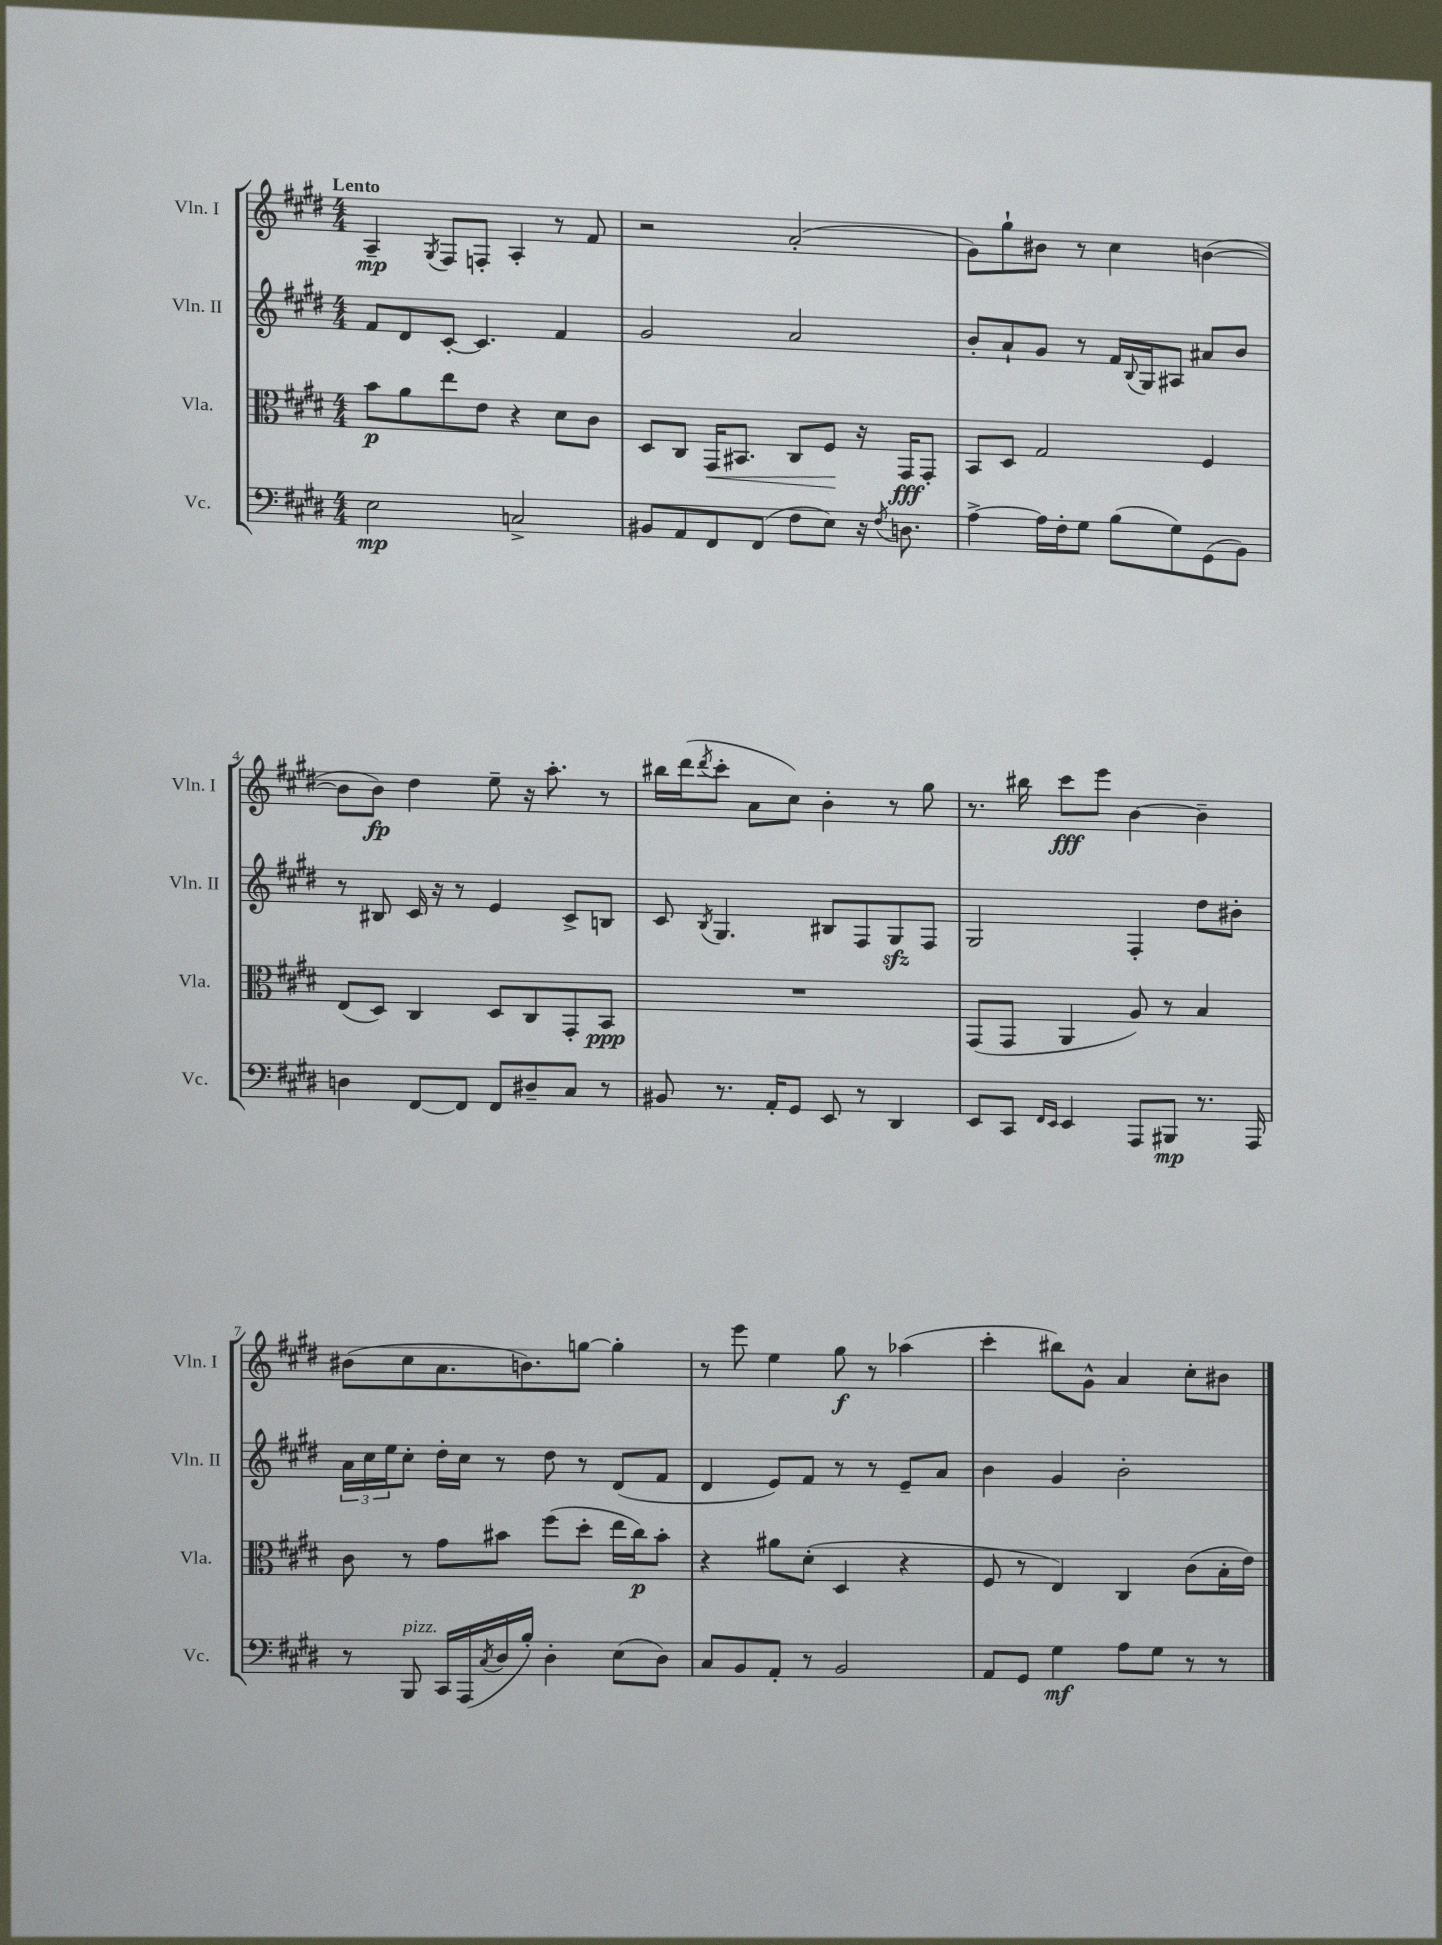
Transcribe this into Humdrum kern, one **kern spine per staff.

**kern	**kern	**kern	**kern
*staff4	*staff3	*staff2	*staff1
*clefF4	*clefC3	*clefG2	*clefG2
*k[f#c#g#d#]	*k[f#c#g#d#]	*k[f#c#g#d#]	*k[f#c#g#d#]
*M4/4	*M4/4	*M4/4	*M4/4
2E\	8b\L	8f#/L	4A~/
.	8a\	8d#/	.
.	.	.	8qG#/
.	8ee\	[8c#'/J	8F#/L
.	8e\J	4.c#/]	8F'/J
2C^/	4r	.	4A'/
.	8d#\L	4f#/	8r
.	8c#\J	.	8f#/
=	=	=	=
8BB#/L	8D#/L	2g#/	2r
8AA/	8C#/J	.	.
8FF#/	16GG#/LK	.	.
.	8.BB#/J	.	.
(8FF#/J	.	.	.
8F#\L	8C#/L	2a/	(2a'/
8E\J)	8F#/J	.	.
16r	16r	.	.
8qF#/	.	.	.
8.D\	16GG#/LK	.	.
.	8GG#'/J	.	.
=	=	=	=
[4A^\	8BB/L	8b'/L	8g#\L)
.	8D#/J	8a`/	8gg#`\
16A\]LL	2G#/	8g#/J	8b#\J
16F#'\J	.	.	.
8G#\J	.	8r	8r
(8B\L	.	16f#/LL	4cc#\
.	.	8qqB/	.
.	.	16G#/J	.
8G#\)	.	8A#/J	.
(8GG#\	4F#/	8a#/L	([4b\
8BB\J)	.	8b/J	.
=	=	=	=
4D\	(8E/L	8r	8b\]L
.	8D#/J)	8B#/	8b\J)
[8FF#/L	4C#/	16c#/	4dd#\
.	.	16r	.
8FF#/]J	.	8r	.
8FF#/L	8D#/L	4e/	8ee~\
8D#~/	8C#/	.	16r
.	.	.	8.aa'\
8C#/J	8GG#'/	8c#^/L	.
8r	8BB/J	8B/J	8r
=	=	=	=
8BB#/	1r	8c#/	16bb#\LL
.	.	.	(16ddd#\J
.	.	8qB/	8qddd#/
8.r	.	4.G#/	8ccc#'\J
.	.	.	8a\L
16AA'/LK	.	.	.
8GG#/J	.	.	8cc#\J)
8EE/	.	8B#/L	4b'\
8r	.	8F#/	.
4DD#/	.	8G#/	8r
.	.	8F#/J	8gg#\
=	=	=	=
8EE/L	(8GG#/L	2G#/	8.r
8CC#/J	8GG#/J	.	.
.	.	.	16bb#\
16qqFF#/LL	.	.	.
16qqEE/JJ	.	.	.
4EE/	4AA/	.	8ccc#\L
.	.	.	8eee\J
8AAA/L	8A/)	4F#'/	[4b\
8BBB#/J	8r	.	.
8.r	4B/	8dd#\L	4b~\]
.	.	8b#'\J	.
16AAA/	.	.	.
=	=	=	=
8r	8c#\	24a\LL	(8b#\L
.	.	24cc#\	.
.	.	24ee\J	.
8BBB/	8r	8cc#'\J	8cc#\
16CC#/LL	8g#\L	16dd#'\LL	8.a\
(16AAA/	.	16cc#\JJ	.
8qC#/	.	.	.
16D#/	8b#\J	8r	.
16B'/JJ)	.	.	8.b\)
4D#'\	(8ff#\L	8dd#\	.
.	8dd#'\J	8r	[8gg\J
(8E\L	16ee\LL	(8d#/L	4gg'\]
.	16cc#\J)	.	.
8D#\J)	8b#'\J	8f#/J	.
=	=	=	=
8C#/L	4r	4d#/	8r
8BB/	.	.	8eee\
8AA'/J	8a#\L	8e/L)	4ee\
8r	(8d#'\J	8f#/J	.
2BB/	4D#/	8r	8gg#\
.	.	8r	8r
.	4r	8e~/L	(4aa-\
.	.	8a/J	.
=	=	=	=
8AA/L	8F#/	4b\	4ccc#'\
8GG#/J	8r	.	.
4G#\	4E/)	4g#/	8bb#\L)
.	.	.	8g#^^\J
8A\L	4C#/	2b'\	4a/
8G#\J	.	.	.
8r	(8c#\L	.	8cc#'\L
8r	16B'\L	.	8b#\J
.	16e\JJ)	.	.
==	==	==	==
*-	*-	*-	*-
